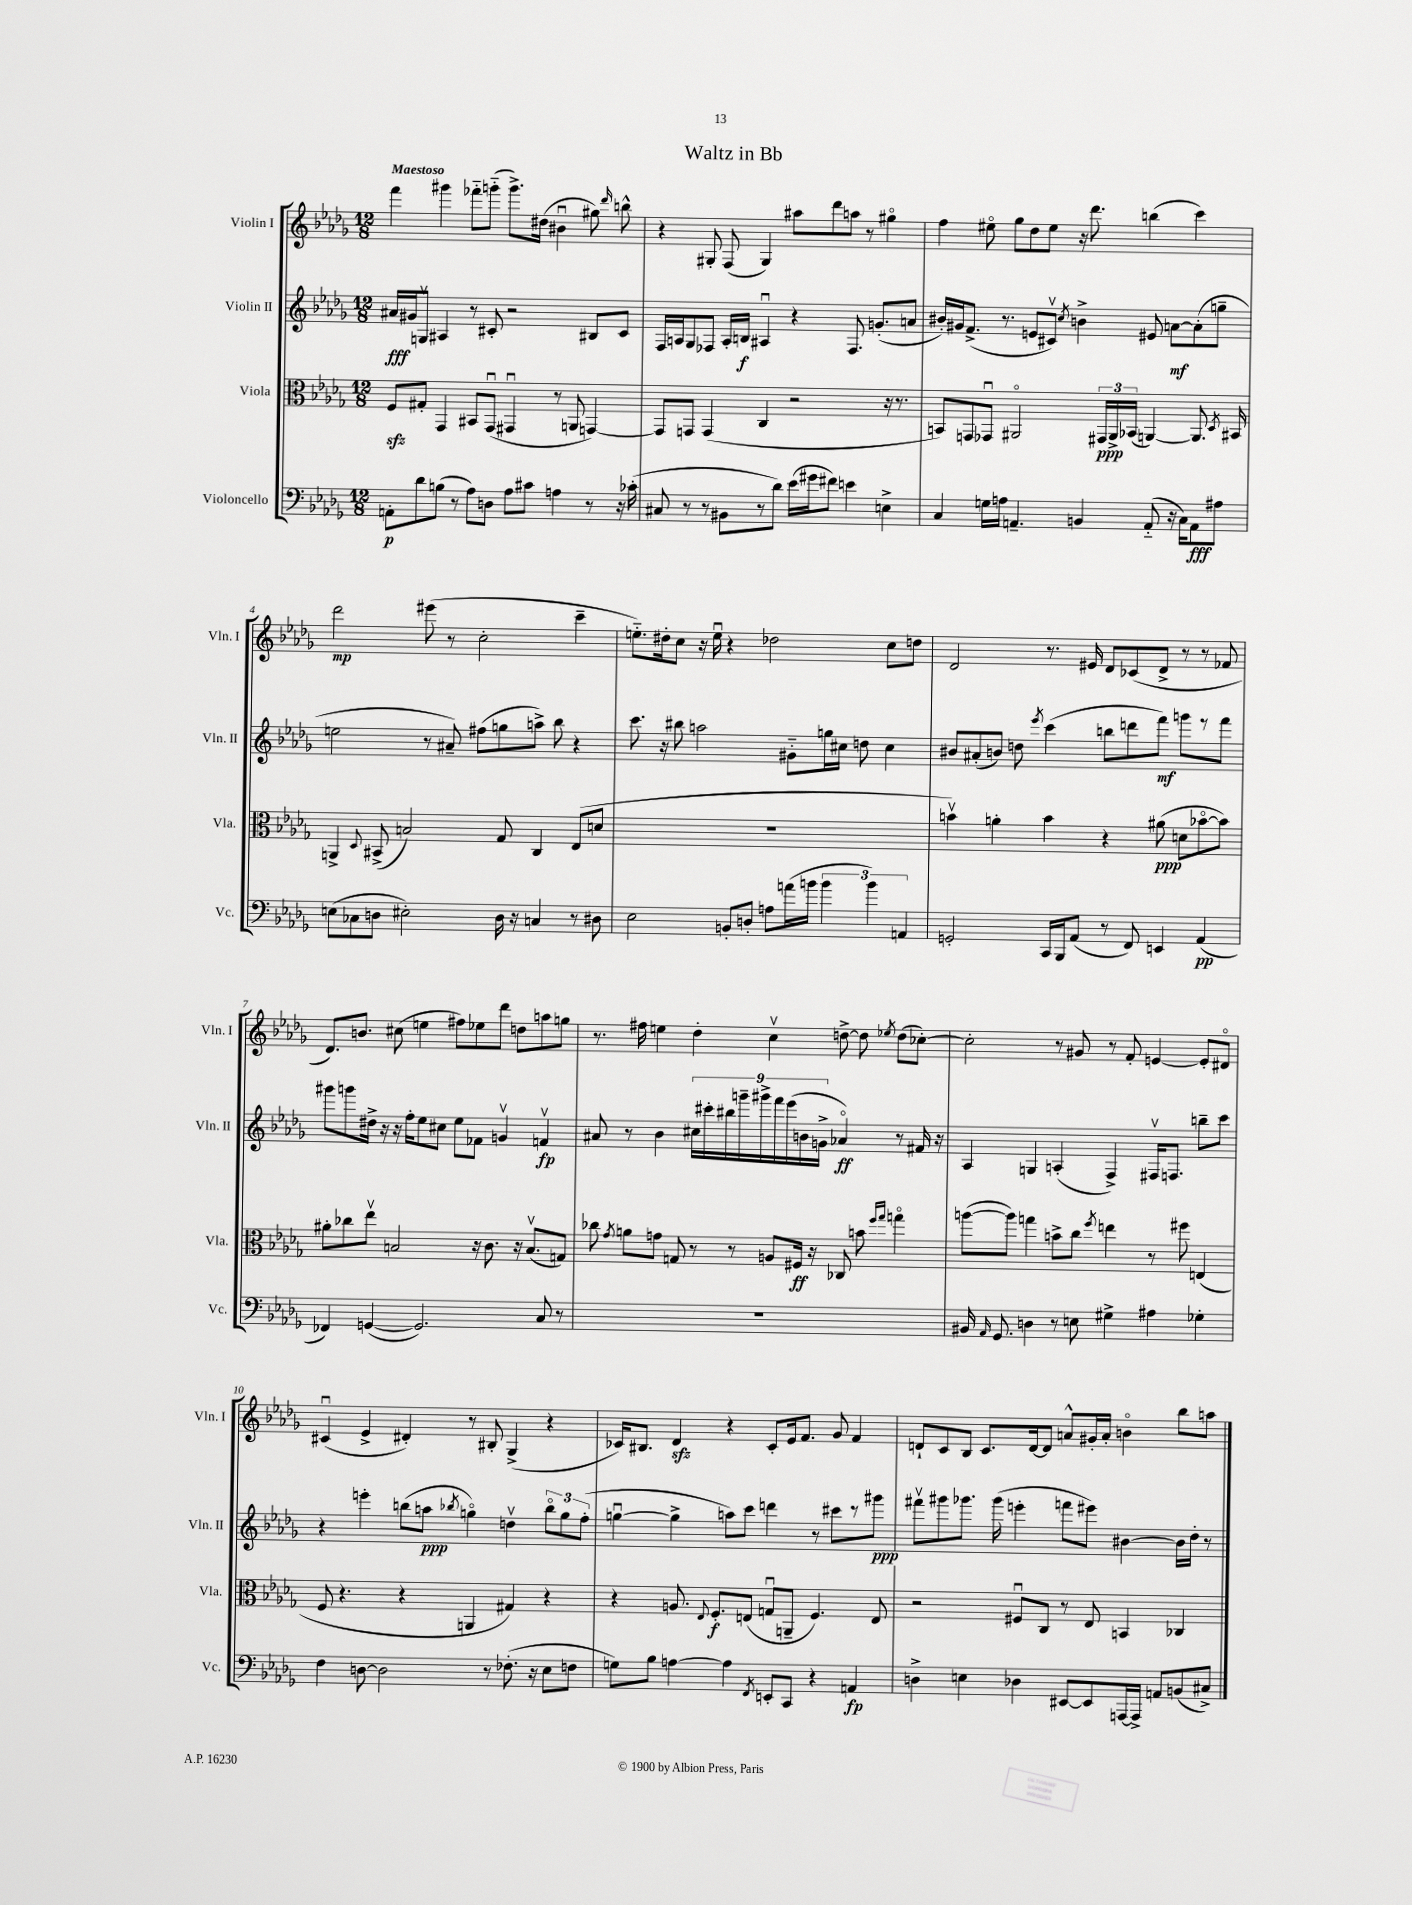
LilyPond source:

\header { title = "Waltz in Bb" }
<<
\new StaffGroup <<
\new Staff = "s0" \with { instrumentName = "Violin I" shortInstrumentName = "Vln. I" } {
    \clef treble \key des \major \numericTimeSignature \time 12/8 \tempo "Maestoso"
    \autoBeamOff f'''4 gis'''4 fes'''8[-_ g'''8]-_( g'''8.[->) dis''16]( bis'4\downbow gis''8) \grace { des'''16 } b''8-^ |
    r4 gis8-. f8( gis4) ais''8[ des'''8 a''8] r8 gis''4\flageolet |
    f''4 eis''8\flageolet ges''8[ des''8 eis''8] r16 des'''8. b''4( c'''4) |
    des'''2\mp eis'''8( r8 c''2-. c'''4-- |
    e''8.[-_) dis''16-. c''8] r16 e''16\downbow r4 des''2 c''8[ d''8] |
    des'2 r8. eis'16 des'8[ ces'8( des'8]-> r8 r8 fes'8 |
    des'8.[) b'8.] cis''8( e''4 fis''8[) ees''8 des'''8] d''8[ a''8 g''8] |
    r8. fis''16 e''4 des''4-. c''4\upbow d''8~-> d''8 \acciaccatura { ees''8 } d''8[( ces''8]~-.) |
    ces''2-. r8 gis'8 r8 f'8-. e'4~ e'8[-. dis'8]\flageolet |
    cis'4\downbow( ees'4-> dis'4-.) r8 bis8-. ges4->( r4 |
    ces'16[) bis8.] des'4\sfz r4 ces'8[-. ees'16 f'8.] ges'8 f'4 |
    d'8[-! c'8 bes8] c'8.[ d'16~ d'8] a'8[-^ gis'16-. a'16]-. b'4\flageolet bes''8[ a''8] \bar "|." |
}
\new Staff = "s1" \with { instrumentName = "Violin II" shortInstrumentName = "Vln. II" } {
    \clef treble \key des \major \numericTimeSignature \time 12/8
    \autoBeamOff ais'16[\fff gis'16 g8]\upbow ais4 r8 cis'8-. r2 bis8[ cis'8] |
    f16[ a16 ges8 fes8] a16[-. b16]\f ais4\downbow r4 fes8. g'8.[-.( a'8] |
    bis'16[-.) gis'16 f'8.]->( r8. e'8[ cis'8]\upbow) \acciaccatura { c''8 } b'4-> eis'8 a'8[~\mf a'8-.( g''8]-- |
    e''2 r8 ais'8--) fis''8[( g''8 a''8]->) bes''8 r4 |
    c'''8. r16 bis''8 a''2 gis'8[-_ g''16 cis''16] d''8 cis''4 |
    bis'8[ ais'8-.( b'8]) d''8 \acciaccatura { ees'''8 } c'''4( b''8[ d'''8 f'''8]\mf) g'''8[ r8 f'''8] |
    gis'''8[ g'''8 dis''16]-> r16 r16 f''16[-. ees''8 cis''8] ees''8[ fes'8] g'4\upbow f'4\upbow\fp |
    ais'8 r8 bes'4 \tuplet 9/8 { cis''16[ cis'''16-. bis''16 g'''16-- gis'''16-> f'''16 ees'''16( b'16 g'16]-> } aes'4\flageolet\ff) r8 fis'16 r16 |
    aes4 g4 a4-.( f4->) fis16[\upbow f8.] b''8[-- c'''8] |
    r4 e'''4-. b''8[( a''8]\ppp \acciaccatura { bes''8 } g''4\flageolet) d''4\upbow \tuplet 3/2 { bes''8[\flageolet g''8 f''8]-.( } |
    g''4~\downbow g''4-> a''8[) c'''8] d'''4 r8 cis'''8[ r8 gis'''8]\ppp |
    fis'''8[\upbow gis'''8 ges'''8.] ges'''16( e'''4-. f'''8[ eis'''8]) bis'4~ bis'16[ des''16]-. r8 \bar "|." |
}
\new Staff = "s2" \with { instrumentName = "Viola" shortInstrumentName = "Vla." } {
    \clef alto \key des \major \numericTimeSignature \time 12/8
    \autoBeamOff f8[\sfz gis8]-. ges,4 bis,8[ ges,8]\downbow( gis,4\downbow r8 a,8 g,4~) |
    g,8[ g,8] g,4( c4 r2 r16 r8. |
    b,8[) g,8 ges,8]\downbow ais,2\flageolet \tuplet 3/2 { gis,16[\ppp ais,16-> bes,16]( } a,4~) a,8. \acciaccatura { des8 } bis,16 |
    a,4-> \appoggiatura { des8 } bis,8->( b2) ges8 c4 ees8[( d'8] |
    R1. |
    b'4\upbow) a'4-. b'4 r4 ais'8\ppp( d'8[ bes'8~\flageolet bes'8]) |
    ais'8[-. ces''8 ees''8]\upbow b2 r16 c'8. r16 b8.[\upbow( g8]) |
    ces''8 \acciaccatura { ges'8 } a'8[ g'8] g8 r8 r8 a8[ fis16]\ff r16 ces8 b'8 \grace { f''16[ ges''16] } g''4\flageolet |
    a''8[~( a''8]) g''4 b'8[-> c''8] \acciaccatura { f''8 } e''4 r8 fis''8 e4( |
    f8 r4. r4 a,4 gis4) r4 |
    r4 a8. \appoggiatura { ees8 } f8.[-.\f e8]( g8[\downbow a,8]-- f4.) e8 |
    r2 fis8[\downbow c8] r8 ees8 b,4 ces4 \bar "|." |
}
\new Staff = "s3" \with { instrumentName = "Violoncello" shortInstrumentName = "Vc." } {
    \clef bass \key des \major \numericTimeSignature \time 12/8
    \autoBeamOff a,8[-.\p des'8 b8]( r8 aes8[) d8] aes8[ cis'8] a4 r8 r16 ces'16-.( |
    cis8 r8 r8 bis,8[ r8 des'8]) ees'16[( gis'16 fis'8]) e'4 e4-> |
    c4 g16[ a16] a,4.-- b,4 a,8-_( r16 c16[) a,8\fff ais8] |
    e8[( ces8 d8] eis2-.) d16 r16 c4 r8 dis8 |
    ees2 b,8[-. d8]-. a8[ a'16( b'16] \tuplet 3/2 { b'4 b'4) a,4 } |
    g,2-. c,16[ bes,,16 aes,8]( r8 f,8) e,4 aes,4\pp( |
    fes,4) g,4~( g,2.) c8 r8 |
    R1. |
    bis,16 \grace { aes,16 } ges,8. d4 r8 e8 gis4-> ais4 ges4-. |
    f4 d8~ d2 r8 fes8.-.( r16 ees8[ f8] |
    g8[) bes8] a4~ a4 \acciaccatura { f,8 } e,8[-. c,8] r4 a,4\fp |
    d4-> e4 des4 eis,8[~ eis,8 a,,16~ a,,16]-> a,8[ b,8( cis8]->) \bar "|." |
}
>>
>>
